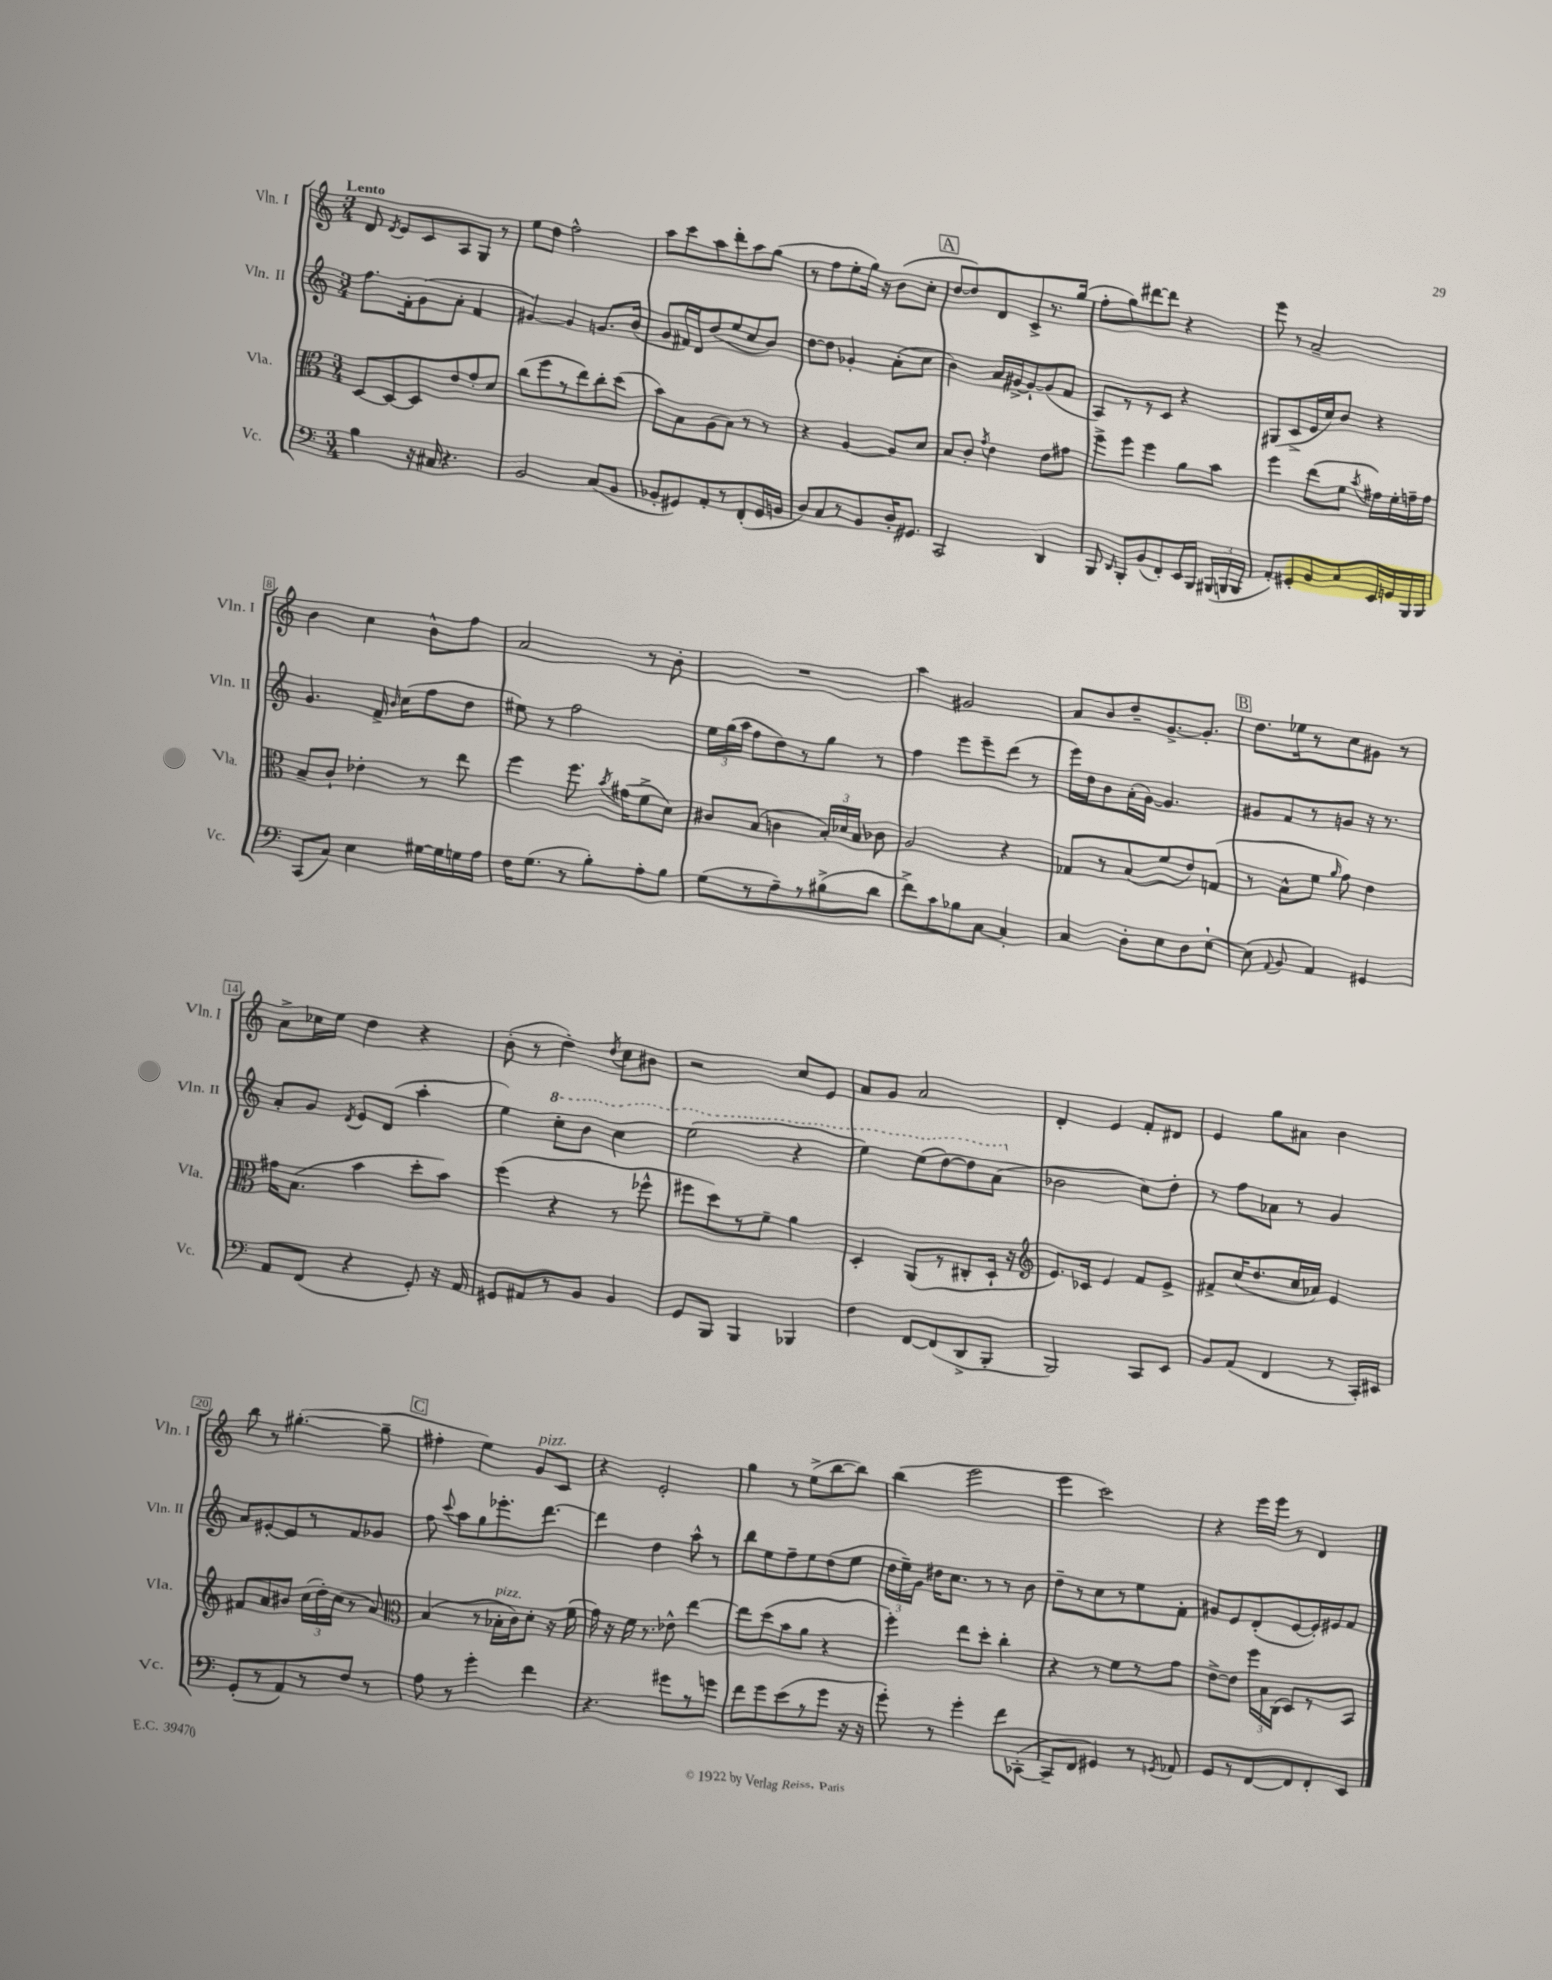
<<
\new StaffGroup <<
\new Staff = "s0" \with { instrumentName = "Vln. I" shortInstrumentName = "Vln. I" } {
    \clef treble \key c \major \numericTimeSignature \time 3/4 \tempo "Lento"
    \autoBeamOff d'8 \acciaccatura { d'8 } e'8[ c'8 a8 g8] r8 |
    e''8[ d''8] f''2-^ |
    a''8[ c'''8 a''8 d'''8-. a''8 g''8]( |
    r8 f''8[ e''8-. g''16]) r16 b'8[( c''8]-. |
    \mark \markup { \box "A" } d''8[~ d''8) d'8 c'8-> r8. g''16]( |
    f''8[-. g''8) dis'''8~ dis'''8] r4 |
    e'''8 r8 a'2-- |
    b'4 c''4 b'8[-^ f''8] |
    a'2 r8 b'8-. |
    R2. |
    a''4 gis'2 |
    a'8[ b'8 d''8-- g'8.~-> g'8.]-. |
    \mark \markup { \box "B" } d''8.[ ees''16 r8 c''8 gis'8] r8 |
    a'8[-> ces''16 e''16] d''4 r4 |
    b'8-.( r8 d''4-.) \acciaccatura { d''8 } c''8[ bis'8] |
    r2 c''8[ e'8] |
    a'8[ g'8] a'2 |
    d'4-. e'4 f'8[-. dis'8] |
    e'4 g''8[ ais'8] b'4 |
    b''8 r8 gis''4.~-.( gis''8-- |
    \mark \markup { \box "C" } fis''4-. e''4) g'8[^\markup { \italic "pizz." } c'8] |
    r4 e'2-. |
    g''4 r8 e''8[->( b''8~ b''8]) |
    b''4( e'''2 |
    e'''4 c'''2) |
    r4 e'''16[ e'''16] r8 d'4 \bar "|." |
}
\new Staff = "s1" \with { instrumentName = "Vln. II" shortInstrumentName = "Vln. II" } {
    \clef treble \key c \major \numericTimeSignature \time 3/4
    \autoBeamOff f''8.[ f'16-. g'8( a'8]-. f'4 |
    gis'4~) gis'4 g'8.[ b'16]( |
    g'8[ fis'16) d'16 d''8( e''8 c''8 b'8]) |
    d''8[~ d''8] ges'4-. a'8[-.( c''8] |
    \mark \markup { \box "A" } b'4) a'16[ gis'16~-> gis'8~-! gis'8( f'8] |
    a8[) r8 r8 c'8] r4 |
    gis8[( c'8-> e'16 c''16) b'8] r4 |
    g'4. f'16-> \grace { b'16 } c''16[( f''8 d''8] |
    eis''8) r8 f''2 |
    \tuplet 3/2 { e''16[ g''16( a''16] } f''8[ d''8) r8 g''8] r8 |
    f''4 e'''8[ e'''8-- d'''8]( r8 |
    e'''16[) d''16 b'8 a'16-.( g'16]~) g'4. |
    \mark \markup { \box "B" } gis'8[ f'8 r8 g'8] r16 r8. |
    a'8[-. g'8] \acciaccatura { d'8 } e'8[ d'8]( a''4-. |
    e''4) \ottava #1 c'''8[-. b''8] c'''4 |
    e'''2( r4 |
    e'''4) e'''8[( d'''8~) d'''8 a''8]( \ottava #0 |
    bes'2 c''8[) d''8]-. |
    r8 f''8[ aes'8] r8 g'4 |
    a'8[ eis'8~-. eis'8 r8 f'8 ges'8] |
    \mark \markup { \box "C" } f''8 \appoggiatura { c'''8 } a''8[ g''8 ees'''8.-. d'''8.]~ |
    d'''4 d''4 a''8-^ r8 |
    b''8[ e''8 f''8-- e''8 d''8( e''8] |
    \tuplet 3/2 { d''16[ e''16--) g'16] } dis''16[ c''8.] r8 r8 b'8 |
    d''8[-- r8 c''8 r8 e''8 f'8]-. |
    gis'8[ e'8 d'8-.( e'8~ e'16-.) eis'16 f'8] \bar "|." |
}
\new Staff = "s2" \with { instrumentName = "Vla." shortInstrumentName = "Vla." } {
    \clef alto \key c \major \numericTimeSignature \time 3/4
    \autoBeamOff d8[~ d8~ d8 e'8 g'8-. d'8] |
    c''8[( f''8 r8 e''8) c''8-. d''8]( |
    b'8[) b8 a8( b8]) r8 r8 |
    r4 a4~ a8[ d'8] |
    \mark \markup { \box "A" } b8[ c'8]-. \acciaccatura { g'8 } e'4 e'8[ gis'8] |
    f''8[-> f''8] f''4 a'8[ b'8] |
    f''4 e''8[( f'8] \acciaccatura { b'8 } gis'16[) f'16-. g'16-- g'16] |
    b8[-- c'8]-! ees'4-. r8 e''8 |
    f''4 f''8. \acciaccatura { b'8 } gis'16[( f'8-> d'8]) |
    cis'8[ b8]( c'4 \tuplet 3/2 { b16[-.) des'16 b16] } ces'8 |
    a2 r4 |
    ges8[ r8 b8( f'8 e'8) g8]( |
    \mark \markup { \box "B" } r8 b8[-^ f'8] \grace { a'16 } g'8) e'4 |
    gis'16[ b8.]( b'4 d''8[-. b'8]) |
    f''4( r4 r8 fes''8-^ |
    fis''8[ d''8) r8 f'8]-- a'4 |
    d4-. a,8[( r8 cis8-. d16]-! r16 |
    \clef treble e'8.[) ces'16] e'4 f'8[ e'8]-> |
    fis'8[-> c''16( d''8. c''16 aes'16]) e'4 |
    fis'8[ a'8 bis'8] \tuplet 3/2 { c''16[( d''16-.) c''16]( } r8 a'8) |
    \mark \markup { \box "C" } \clef alto b4( r8 bes16[-.^\markup { \italic "pizz." } c'16) d'8]-. r16 f'16( |
    g'16) r16 f'16 r8. ees'8-^ e''4~ |
    e''8[ d''8( b'8 a'8] r4 |
    f''4-.) e''8[ d''8]-. c''4-. |
    r4 r8 f'8[ r8 g'8] |
    e'8[~-> e'8] \tuplet 3/2 { f''16[ b16 c16]( } d8[) r8 b,8] \bar "|." |
}
\new Staff = "s3" \with { instrumentName = "Vc." shortInstrumentName = "Vc." } {
    \clef bass \key c \major \numericTimeSignature \time 3/4
    \autoBeamOff b4 r16 cis16 r4. |
    b,2 c8[( b,8] |
    bes,8[-. gis,8) a,8-. r8 f,8-.( gis,16 b,16] |
    d8[) c8 r8 b,8 d16-. gis,8.] |
    \mark \markup { \box "A" } c,2 d,4 |
    b,,8 \grace { d,16 } b,,8[-. b,8( f,8-.) e,16 b,,16] \tuplet 3/2 { bis,,16[( b,,16 b,,16] } |
    a,8[-.) gis,8-. b,8 c8 e,16 g,16 b,,16 b,,16] |
    c,8[( c8]) e4 gis16[~ gis16 g16 a16] |
    f16[ g8.]( r8 b8[-.) a8-. b8] |
    g8[( r8 a8--) r8 bis8->( d'8] |
    f'8[->) c'8 bes8 c8]~ c4-. |
    c4 d8[-. e8 d8 e8]~-! |
    \mark \markup { \box "B" } e8( \appoggiatura { a,8 } b,8 a,4) gis,4 |
    a,8[ f,8]( r4 g,8-.) r16 a,16 |
    gis,8[ ais,8 r8 b,8] b,4 |
    g,8[ b,,8] b,,4 bes,,4 |
    f4 f,8[~ f,8( d,8-> b,,8]-. |
    b,,2) c,8[ e,8] |
    b,8[ a,8]( f,4 r8 c,16[-.) eis,16] |
    g,8[-.( r8 a,8) r8 f8] r8 |
    \mark \markup { \box "C" } a8 r8 g'4-. f'4 |
    r4. gis'8[ r8 g'8] |
    f'8[ g'8 e'8( r8 g'8] r16 r16 |
    g'8-.) r8 g'4-. f'8[ ces,8]~-.( |
    ces,8[-- f,8] gis,4) r8 \acciaccatura { g,8 } aes,8 |
    g,8[ r8 f,8~ f,8 f,8-. e,8] \bar "|." |
}
>>
>>
\layout { \context { \Score \override BarNumber.stencil = #(make-stencil-boxer 0.1 0.3 ly:text-interface::print) } }
